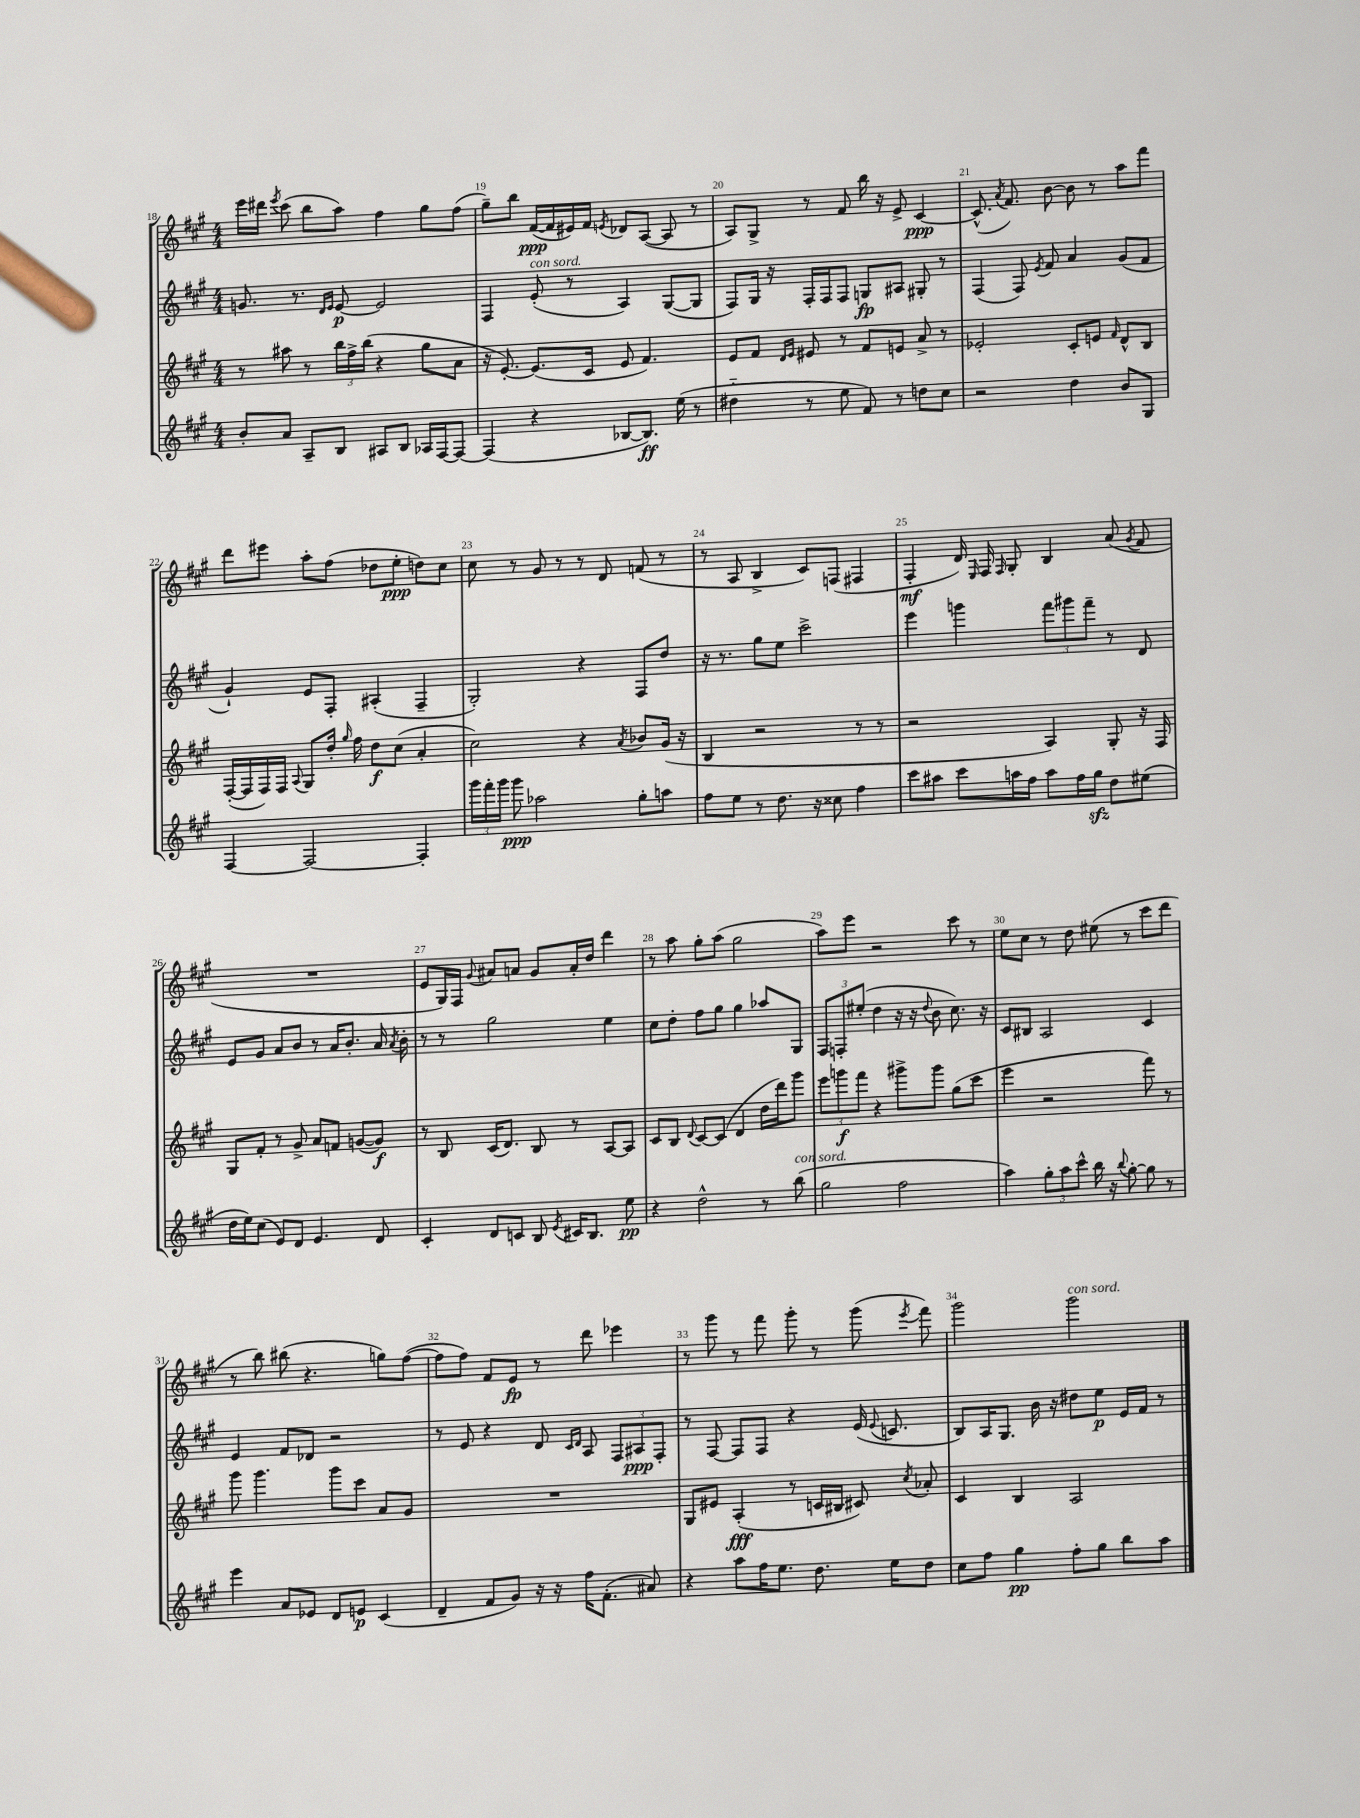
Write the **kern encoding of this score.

**kern	**kern	**kern	**kern
*staff4	*staff3	*staff2	*staff1
*clefG2	*clefG2	*clefG2	*clefG2
*k[f#c#g#]	*k[f#c#g#]	*k[f#c#g#]	*k[f#c#g#]
*M4/4	*M4/4	*M4/4	*M4/4
8b'	8r	8.g	16eee
.	.	.	16ddd#
.	.	.	8qeee
8a	8aa#	.	(8ccc#
.	.	8.r	.
8A~	8r	.	8bb
.	.	16qqd	.
.	.	16qqe	.
8B	24bb	[8e	8aa)
.	24ff#^	.	.
.	(24bb	.	.
8A#	4r	2e]	4ff#
8B	.	.	.
16A-	8gg#	.	8gg#
[16F#	.	.	.
8F#_	8a	.	(8ff#
=	=	=	=
(4F#]	16r	4F#	8gg#~)
.	[8.e')	.	.
.	.	.	8bb
4r	(8.e]	(8e'	([16f#
.	.	.	16f#]
.	.	8r	16e#)
.	16c#	.	16f#
.	.	.	8qe
[8B-	8e	4A)	8d-
8.B-])	4.f#)	.	([8A
.	.	([8G#	8A]
(16ee	.	.	.
8r	.	8G#]	8r
=	=	=	=
4dd#'~	8e	8F#)	8A)
.	8f#	16G#	8G#^
.	.	16r	.
.	16qqd	.	.
.	16qqe	.	.
8r	8e#	16F#'	8r
.	.	16F#	.
8ee	8r	8F#	8f#
8f#)	8f#	8G	16bb
.	.	.	16r
8r	8e	8A#	8e^
8dd	8a^	8G#'	[4c#
8cc#	8r	8r	.
=	=	=	=
2r	2e-'	(4F#	(8.c#^^]
.	.	.	8qa
.	.	.	8.f#)
.	.	8F#)	.
.	.	8qe	.
.	.	8f#	[8b
4dd	8c#'	4a	8b]
.	8e	.	8r
.	16qqf#	.	.
8b	8d^^	(8g#	8aa
8G#	8B	8f#	8fff#
=	=	=	=
[4F#	([16F#'	4g#`)	8ddd
.	16F#]	.	.
.	16F#)	.	8eee#
.	16F#	.	.
.	8qqA	.	.
2F#_	8G#	8e	8aa'
.	16dd'	8F#'	(8ff#
.	16qqgg#	.	.
.	16ff#	.	.
.	8dd	(4A#'	8dd-
.	(8cc#	.	8ee'
4F#']	4a'	4F#~	8dd)
.	.	.	8cc#
=	=	=	=
24ggg#	2cc#)	2G#')	8cc#
24fff#'	.	.	.
24ggg#	.	.	.
8ggg#	.	.	8r
2aa-	.	.	8g#
.	.	.	8r
.	4r	4r	8r
.	.	.	8d
.	8qa	.	.
8gg#'	8b-	8F#	(8f
8aa	(16g#	8dd	8r
.	16r	.	.
=	=	=	=
8ff#	4B	16r	8r
.	.	8.r	.
8ee	.	.	8A
8r	2r	8gg#	4B^
8.dd	.	8ee	.
.	.	2ccc#^	8c#)
16r	.	.	.
8cc##	.	.	(8F
4ff#	8r	.	4F#
.	8r	.	.
=	=	=	=
8ccc#	2r	4eee	4F#'
8aa#	.	.	.
8ccc#	.	4ggg	16d)
.	.	.	16qqE
.	.	.	16F#
.	.	.	16qqF#
16aa	.	.	8G#'
16ff#	.	.	.
8aa	4A)	12fff#	4B
.	.	12ggg#	.
16ff#	.	.	.
.	.	12fff#~	.
16gg#	.	.	.
8dd	8G#'	8r	(8a
.	.	.	8qg#
(8ee#	16r	8d	8f#
.	16F#	.	.
=	=	=	=
16dd	8G#	8e	1r
16ee)	.	.	.
(8cc#	8f#'	8g#	.
8e)	8r	8a	.
8d	8g#^	8b	.
4.e	8a	8r	.
.	8f	16a	.
.	.	8.b'	.
.	([8g	.	.
8d	8g])	16a	.
.	.	8qa	.
.	.	16b'	.
=	=	=	=
4c#'	8r	8r	8e
.	8B	8r	16G#)
.	.	.	16F#
.	.	.	8qqg#
8d	(16c#	2gg#	8a#
.	8.d)	.	.
8c	.	.	8a
8B	8B	.	8g#
8qe	.	.	.
16c#	8r	.	16a'
8.B	.	.	16dd
.	[8A	4ee	4ddd
8ee	8A]	.	.
=	=	=	=
4r	8c#	8cc#	8r
.	8B	8dd'	8aa
.	8qqd	.	.
2dd^^	[8c#	8ff#	8gg#'
.	(8c#]	8gg#	(8aa
.	4d	4gg#	2gg#
8r	16dd	8aa-	.
.	16ddd)	.	.
(8bb	8ggg#	8G#	.
=	=	=	=
2gg#	12eee	12F#	8aa)
.	12ggg	12F'	.
.	.	.	8eee
.	12fff#	(12ee#'	.
.	4r	4dd	2r
2ff#	8ggg#^	16r	.
.	.	16r	.
.	.	8qqdd	.
.	8ggg#	8b	.
.	(8gg#	8.cc#)	8ccc#
.	8ccc#	.	8r
.	.	16r	.
=	=	=	=
4aa)	4eee	8c#	8ee
.	.	8B#	8cc#
12gg#'	2r	2A	8r
12aa	.	.	.
.	.	.	8dd
12ccc#^^	.	.	.
16bb	.	.	(8ee#
16r	.	.	.
8qqbb	.	.	.
[8gg#'	.	.	8r
8gg#]	8fff#)	4c#	8ccc#
8r	8r	.	8ddd
=	=	=	=
4eee	8ggg#	4e	8r
.	4.ggg#	.	8bb)
8a	.	8f#	(8bb#
8e-	.	8d-	4.r
8d	8ggg#	2r	.
8e	8ccc#	.	.
(4c#	8a	.	8gg)
.	8g#	.	([8ff#
=	=	=	=
4d~	1r	8r	8ff#]
.	.	8e	8ff#)
8f#	.	4r	8f#
8g#)	.	.	8e
16r	.	8d	8r
16r	.	.	.
.	.	16qqc#	.
.	.	16qqd	.
16ff#	.	8A	8ddd
(8.f#'	.	.	.
.	.	12F#	4eee-
.	.	12A#	.
8a#)	.	.	.
.	.	12F#'	.
=	=	=	=
4r	8G#	8r	8r
.	8e#	[8F#	8ggg#
8aa	(4A'	8F#]	8r
16ff#	.	8F#	8fff#
8.ee	.	.	.
.	8r	4r	8ggg#'
8.dd	16c	.	8r
.	16B#	.	.
.	8c#)	(16e	(8ggg#
.	.	8qqe	.
16ee	.	8.c	.
.	8qcc#	.	8qeee
8dd	8a-'	.	8fff#)
=	=	=	=
8cc#	4c#	8B)	2ggg#
8ff#	.	16A	.
.	.	8.G#	.
4gg#	4B	.	.
.	.	16b	.
.	.	16r	.
8ff#'	2A	8dd#	2ggg#
8gg#	.	8ee	.
8bb	.	16e	.
.	.	16f#	.
8aa	.	8r	.
==	==	==	==
*-	*-	*-	*-
